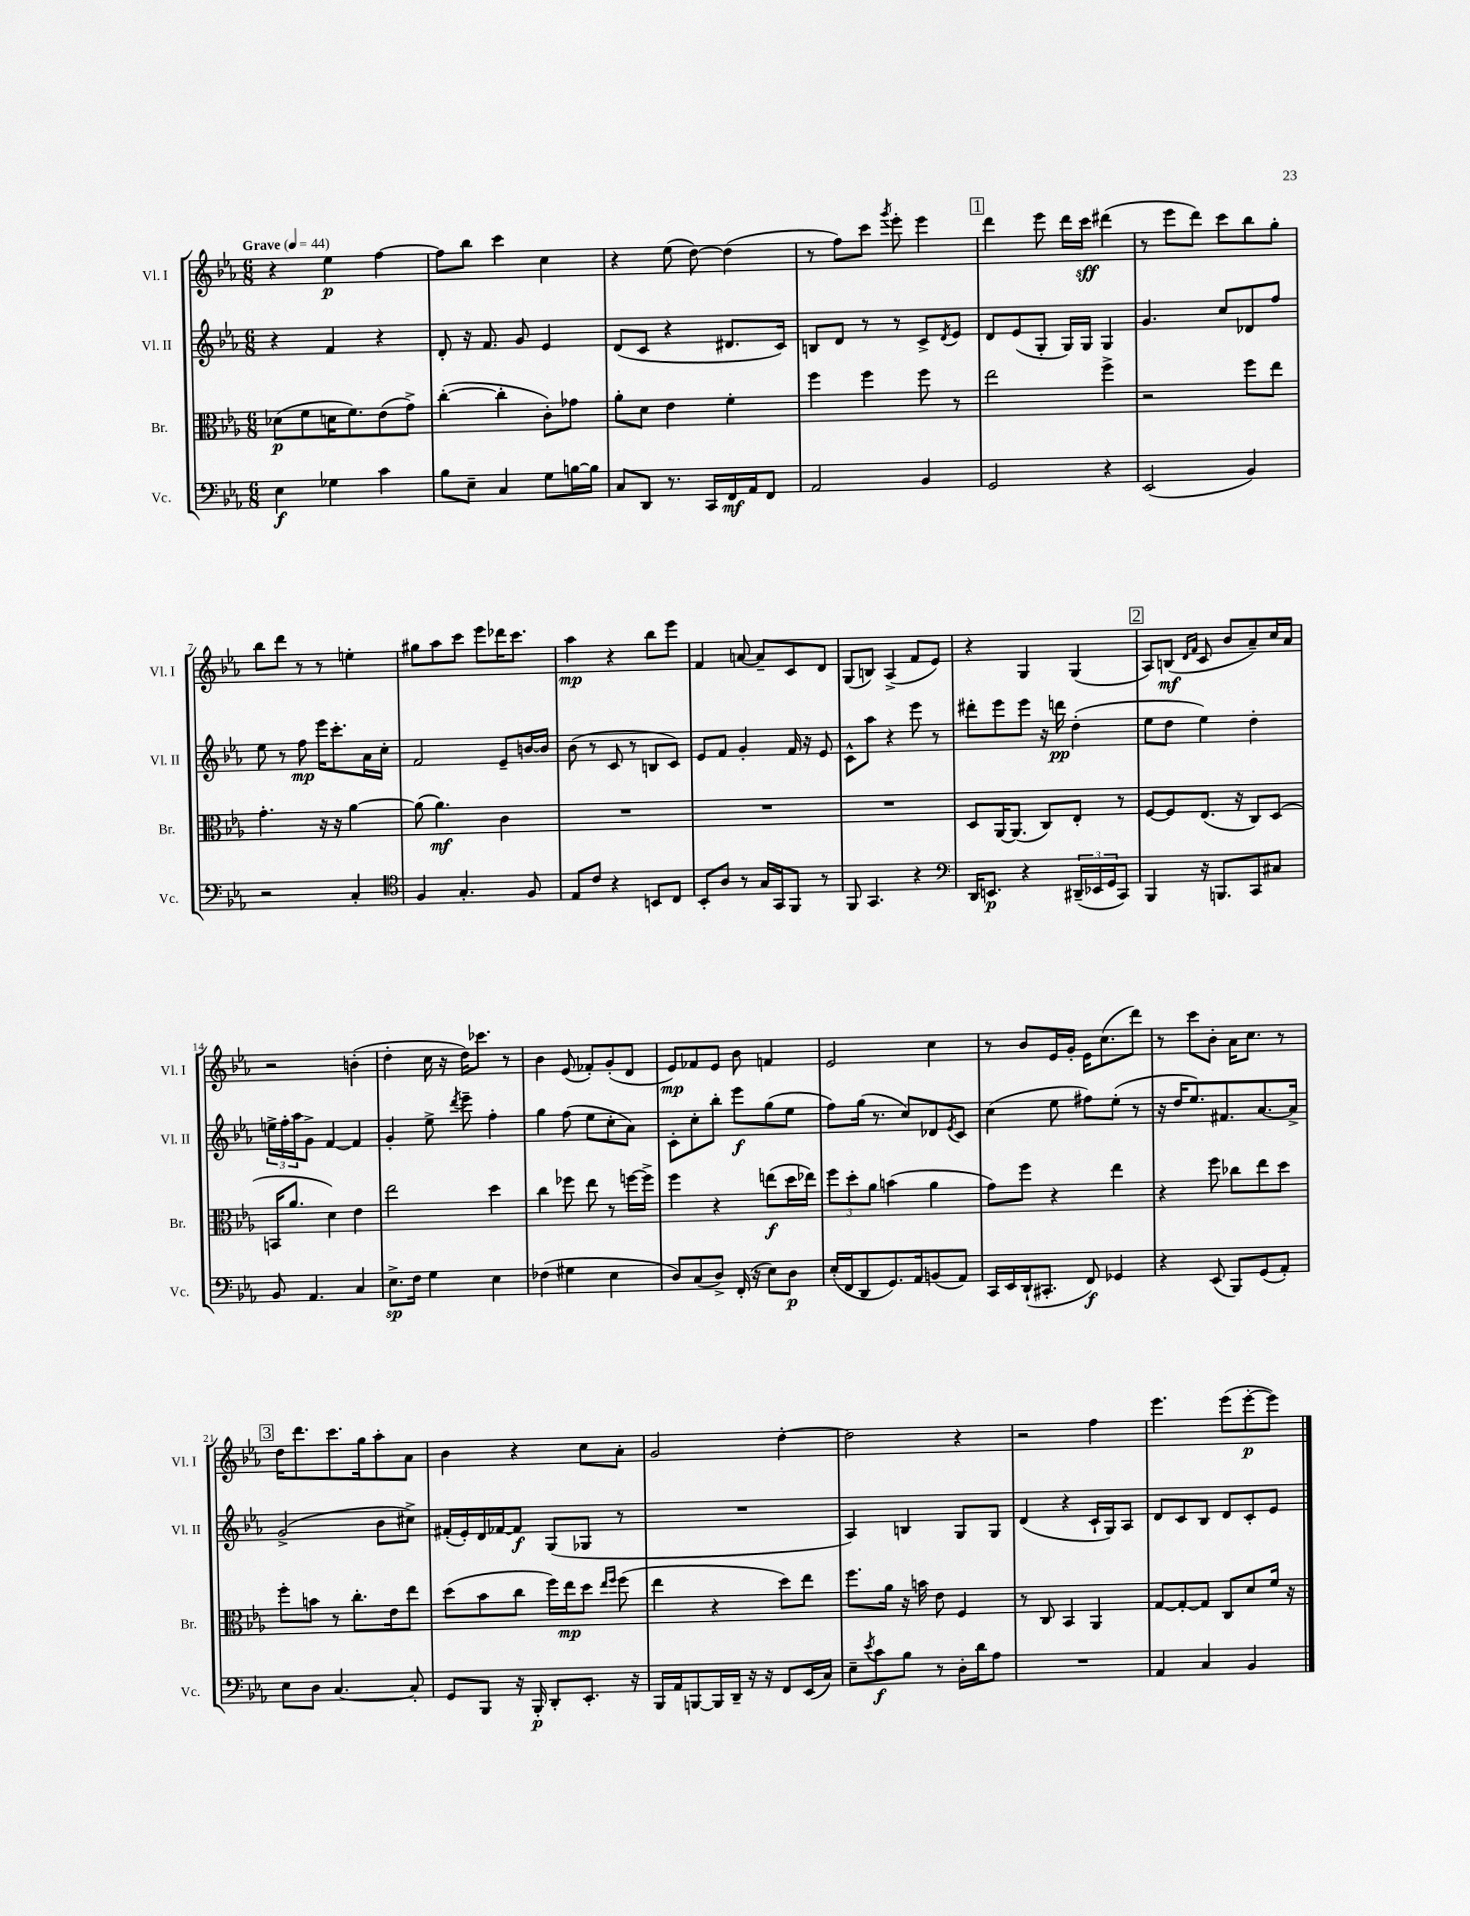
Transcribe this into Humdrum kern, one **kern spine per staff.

**kern	**dynam	**kern	**dynam	**kern	**dynam	**kern	**dynam
*part4	*part4	*part3	*part3	*part2	*part2	*part1	*part1
*staff4	*staff4	*staff3	*staff3	*staff2	*staff2	*staff1	*staff1
*I"Vc.	*	*I"Br.	*	*I"Vl. II	*	*I"Vl. I	*
*I'Vc.	*	*I'Br.	*	*I'Vl. II	*	*I'Vl. I	*
*clefF4	*	*clefC3	*	*clefG2	*	*clefG2	*
*k[b-e-a-]	*	*k[b-e-a-]	*	*k[b-e-a-]	*	*k[b-e-a-]	*
*M6/8	*	*M6/8	*	*M6/8	*	*M6/8	*
*MM44	*	*MM44	*	*MM44	*	*MM44	*
=1	=1	=1	=1	=1	=1	=1	=1
!	!	!	!	!	!	!LO:TX:a:B:t=Grave	!
4E-\	f	(8d-X\L	p	4r	.	4r	.
.	.	8f\	.	.	.	.	.
4G-X\	.	16dn\K	.	4f/	.	4ee-\	p
.	.	8.f\)	.	.	.	.	.
4c\	.	(8e-\	.	4r	.	[4ff\	.
.	.	8g^\J)	.	.	.	.	.
=2	=2	=2	=2	=2	=2	=2	=2
8B-\L	.	([4cc'\	.	8d'/	.	8ff\L]	.
8E-~\J	.	.	.	16r	.	8bb-\J	.
.	.	.	.	8.f/	.	.	.
4C/	.	4cc'\]	.	.	.	4ccc\	.
.	.	.	.	8g/	.	.	.
8G\L	.	8c'\L)	.	4e-/	.	4cc\	.
[16Bn\L	.	8g-X\J	.	.	.	.	.
16B\JJ]	.	.	.	.	.	.	.
=3	=3	=3	=3	=3	=3	=3	=3
8C/L	.	8a-'\L	.	(8d/L	.	4r	.
8DD/J	.	8d\J	.	8c/J	.	.	.
8.r	.	4e-\	.	4r	.	(8ee-\	.
.	.	.	.	.	.	[8dd\)	.
16CC/LL	.	.	.	.	.	.	.
16FF/	mf	4f'\	.	8.d#X/L	.	(4dd\]	.
16AA-/J	.	.	.	.	.	.	.
8FF/J	.	.	.	.	.	.	.
.	.	.	.	16c/Jk)	.	.	.
=4	=4	=4	=4	=4	=4	=4	=4
2AA-/	.	4ff\	.	8Bn/L	.	8r	.
.	.	.	.	8d/J	.	8ff\L)	.
.	.	4ff\	.	8r	.	8ccc\J	.
.	.	.	.	.	.	8qggg/	.
.	.	.	.	8r	.	8eee-'\	.
4BB-/	.	8ff\	.	8c^/L	.	4eee-\	.
.	.	.	.	8qd/	.	.	.
.	.	8r	.	8e-/J	.	.	.
!!LO:REH:place=s1:t=1
=5	=5	=5	=5	=5	=5	=5	=5
2GG/	.	2ee-\	.	8d/L	.	4ddd\	.
.	.	.	.	(8e-/	.	.	.
.	.	.	.	8G'/J	.	8eee-\	.
.	.	.	.	16G/LL)	.	16ddd\LL	.
.	.	.	.	16G/JJ	.	16ccc\JJ	sff
4r	.	4ff^\	.	4G/	.	(4ddd#X\	.
=6	=6	=6	=6	=6	=6	=6	=6
(2EE-/	.	2r	.	4.g/	.	8r	.
.	.	.	.	.	.	8eee-\L	.
.	.	.	.	.	.	8ddd\J)	.
.	.	.	.	8cc/L	.	8ccc\L	.
4BB-/)	.	8ff\L	.	8d-X/	.	8bb-\	.
.	.	8ee-\J	.	8ff/J	.	8gg'\J	.
!!LO:LB:g=z
=7	=7	=7	=7	=7	=7	=7	=7
2r	.	4.g'\	.	8ee-\	.	8bb-\L	.
.	.	.	.	8r	.	8ddd\J	.
.	.	.	.	8ff\	mp	8r	.
.	.	16r	.	16eee-\KL	.	8r	.
.	.	16r	.	8.ccc'\	.	.	.
4C'/	.	[4a-\	.	.	.	4een'\	.
.	.	.	.	16a-\L	.	.	.
.	.	.	.	16cc'\JJ	.	.	.
=8	=8	=8	=8	=8	=8	=8	=8
*clefC4	*	*	*	*	*	*	*
4F/	.	(8a-\]	.	2f/	.	8gg#X\L	.
.	.	4.a-\)	mf	.	.	8aa-\	.
4.G'/	.	.	.	.	.	8ccc\J	.
.	.	.	.	.	.	8eee-\L	.
.	.	4c\	.	8e-~/L	.	16ddd-X\K	.
.	.	.	.	.	.	8.ccc\J	.
8F/	.	.	.	[16bn/L	.	.	.
.	.	.	.	16b/JJ]	.	.	.
=9	=9	=9	=9	=9	=9	=9	=9
8E-/L	.	2.r	.	(8b-\	.	4aa-\	mp
8c/J	.	.	.	8r	.	.	.
4r	.	.	.	8c/	.	4r	.
.	.	.	.	8r	.	.	.
8BBn/L	.	.	.	8Bn/L	.	8bb-\L	.
8C/J	.	.	.	8c/J)	.	8eee-\J	.
=10	=10	=10	=10	=10	=10	=10	=10
8BB-'/L	.	2.r	.	8e-/L	.	4f/	.
8A-/J	.	.	.	8f/J	.	.	.
8r	.	.	.	4g'/	.	[8an/	.
16G/LL	.	.	.	.	.	8a~/L]	.
16GG/J	.	.	.	.	.	.	.
8FF/J	.	.	.	16f/	.	8c/	.
.	.	.	.	16r	.	.	.
8r	.	.	.	8e-/	.	8d/J	.
=11	=11	=11	=11	=11	=11	=11	=11
8FF/	.	2.r	.	8c^^\L	.	(8G/L	.
4.GG/	.	.	.	8aa-\J	.	8Bn/J)	.
.	.	.	.	4r	.	(4A-^/	.
4r	.	.	.	8eee-\	.	8f/L	.
.	.	.	.	8r	.	8e-/J)	.
=12	=12	=12	=12	=12	=12	=12	=12
*clefF4	*	*	*	*	*	*	*
16DD/KL	.	8D/L	.	8ddd#X'\L	.	4r	.
8.EEn/J	p	.	.	.	.	.	.
.	.	[16AA-/K	.	8eee-\	.	.	.
.	.	(8.AA-/J]	.	.	.	.	.
4r	.	.	.	8eee-\J	.	4G/	.
.	.	8C/L)	.	16r	.	.	.
.	.	.	.	16dddn\	pp	.	.
(24DD#X~/LL	.	8E-'/J	.	(4dd'\	.	(4G/	.
24EE-X/	.	.	.	.	.	.	.
24GG/J	.	.	.	.	.	.	.
8CC/J)	.	8r	.	.	.	.	.
!!LO:REH:place=s1:t=2
=13	=13	=13	=13	=13	=13	=13	=13
4BBB-/	.	[8F/L	.	8ee-\L	.	8A-/L)	.
.	.	8F/]	.	8dd\J	.	(8Bn/J	mf
.	.	.	.	.	.	16qqd/LL	.
.	.	.	.	.	.	16qqf/JJ	.
16r	.	(8.E-/J	.	4ee-\)	.	8c/	.
8.BBBn/L	.	.	.	.	.	.	.
.	.	.	.	.	.	8b-/L	.
.	.	16r	.	.	.	.	.
8CC/	.	8C/L)	.	4dd'\	.	8a-~/)	.
8C#X/J	.	(8D/J	.	.	.	16cc/L	.
.	.	.	.	.	.	16a-/JJ	.
!!LO:LB:g=z
=14	=14	=14	=14	=14	=14	=14	=14
8BB-/	.	16BBn/KL	.	24een^\LL	.	2r	.
.	.	.	.	24ff'\	.	.	.
.	.	8.a-/J	.	.	.	.	.
.	.	.	.	24aa-\J	.	.	.
4.AA-/	.	.	.	8g^\J	.	.	.
.	.	4d\)	.	[4f/	.	.	.
4C/	.	4e-\	.	4f/]	.	(4bn'\	.
=15	=15	=15	=15	=15	=15	=15	=15
8.E-^\L	sp	2ee-\	.	4g'/	.	4dd'\	.
16F\Jk	.	.	.	.	.	.	.
4G\	.	.	.	8ee-^\	.	16cc\	.
.	.	.	.	.	.	16r	.
.	.	.	.	8qddd/	.	.	.
.	.	.	.	8eee-~\	.	16dd\KL)	.
.	.	.	.	.	.	8.ccc-X\J	.
4E-\	.	4dd\	.	4ff'\	.	.	.
.	.	.	.	.	.	8r	.
=16	=16	=16	=16	=16	=16	=16	=16
(4F-X\	.	4cc\	.	4gg\	.	4b-\	.
4G#X\	.	8ff-X\	.	(8ff\	.	(8e-/	.
.	.	8ee-\	.	8ee-\L	.	8f-X'/L)	.
4E-\	.	8r	.	8cc'\	.	(8g'/	.
.	.	[16ffn\LL	.	8a-\J)	.	8d/J	.
.	.	16ff^\JJ]	.	.	.	.	.
=17	=17	=17	=17	=17	=17	=17	=17
8D/L)	.	4ff\	.	8c'\L	.	8e-/L)	mp
(8C/	.	.	.	8cc'\	.	8f-X/	.
8D^/J)	.	4r	.	8bb-'\J	.	8e-/J	.
(16FF'/	.	.	.	8eee-\L	f	8b-\	.
16r	.	.	.	.	.	.	.
8E-\L)	.	(8een\L	f	(8gg\	.	4fn/	.
8D\J	p	16dd\L	.	8ee-\J	.	.	.
.	.	16ee-X\JJ)	.	.	.	.	.
=18	=18	=18	=18	=18	=18	=18	=18
(16E-'/LL	.	12ff\L	.	8ff\L)	.	2e-/	.
16FF/J	.	.	.	.	.	.	.
.	.	12dd'\	.	.	.	.	.
8DD/	.	.	.	(16gg\Jk	.	.	.
.	.	12a-\J	.	.	.	.	.
.	.	.	.	8.r	.	.	.
8.GG/)	.	(4bn\	.	.	.	.	.
.	.	.	.	8cc/L)	.	.	.
16AA-/k	.	.	.	.	.	.	.
(8BBn/	.	4a-\	.	8d-X/	.	4cc\	.
.	.	.	.	8qe-/	.	.	.
8AA-/J)	.	.	.	8c/J	.	.	.
=19	=19	=19	=19	=19	=19	=19	=19
16CC/LL	.	8g\L)	.	(4cc\	.	8r	.
16EE-/	.	.	.	.	.	.	.
(16DD`/J	.	8ff\J	.	.	.	8b-/L	.
8.CC#X'/J	.	.	.	.	.	.	.
.	.	4r	.	8ee-\	.	16e-/L	.
.	.	.	.	.	.	16g'/JJ	.
8FF/)	f	.	.	8ff#X\L)	.	16e-\KL	.
.	.	.	.	.	.	(8.cc\	.
4GG-X/	.	4ee-\	.	(8ee-'\J	.	.	.
.	.	.	.	8r	.	8ddd\J)	.
=20	=20	=20	=20	=20	=20	=20	=20
4r	.	4r	.	16r	.	8r	.
.	.	.	.	16dd/KL	.	.	.
.	.	.	.	8.ee-/)	.	8ccc\L	.
(8EE-/	.	8ff\	.	.	.	8b-'\J	.
.	.	.	.	8.f#X/	.	.	.
8BBB-/L)	.	8cc-X\L	.	.	.	16a-\KL	.
.	.	.	.	.	.	8.cc\J	.
(8GG/	.	8ee-\	.	[8.a-/	.	.	.
8AA-'/J)	.	8dd\J	.	.	.	8r	.
.	.	.	.	16a-^/Jk]	.	.	.
!!LO:LB:g=z
!!LO:REH:place=s1:t=3
=21	=21	=21	=21	=21	=21	=21	=21
8E-\L	.	8ff'\L	.	(2g^/	.	16dd\KL	.
.	.	.	.	.	.	8.ddd\	.
8D\J	.	8bn\J	.	.	.	.	.
[4.C/	.	8r	.	.	.	8.ccc\	.
.	.	8.cc'\L	.	.	.	.	.
.	.	.	.	.	.	16gg\k	.
.	.	.	.	8b-\L	.	8aa-'\	.
.	.	16e-\k	.	.	.	.	.
8C'/]	.	8ee-\J	.	8cc#X^\J)	.	8a-\J	.
=22	=22	=22	=22	=22	=22	=22	=22
8GG/L	.	(8dd\L	.	(16f#X'/LL	.	4b-\	.
.	.	.	.	16e-'/)	.	.	.
8BBB-/J	.	8b-\	.	16d/	.	.	.
.	.	.	.	[16f-X/J	.	.	.
16r	.	8cc\J	.	8f-/J]	f	4r	.
16BBB-'/	p	.	.	.	.	.	.
8DD'/L	.	16ff\LL)	.	(8G/L	.	.	.
.	.	16ee-\J	mp	.	.	.	.
8.EE-'/J	.	8dd\J	.	8G-X/J	.	8cc\L	.
.	.	16qqee-/LL	.	.	.	.	.
.	.	16qqff/JJ	.	.	.	.	.
.	.	(8ff\	.	8r	.	8a-'\J	.
16r	.	.	.	.	.	.	.
=23	=23	=23	=23	=23	=23	=23	=23
16BBB-/LL	.	4ee-\	.	2.r	.	2g/	.
16AA-/J	.	.	.	.	.	.	.
[8BBBn/	.	.	.	.	.	.	.
16BBB/L]	.	4r	.	.	.	.	.
16DD~/JJ	.	.	.	.	.	.	.
16r	.	.	.	.	.	.	.
16r	.	.	.	.	.	.	.
8FF/L	.	8dd\L)	.	.	.	[4dd'\	.
(16EE-/L	.	8ee-\J	.	.	.	.	.
16C/JJ)	.	.	.	.	.	.	.
=24	=24	=24	=24	=24	=24	=24	=24
8E-~\L	.	8.ff\L	.	4A-/)	.	2dd\]	.
8qe-/	.	.	.	.	.	.	.
8c\	f	.	.	.	.	.	.
.	.	16a-\Jk	.	.	.	.	.
8B-\J	.	16r	.	4Bn/	.	.	.
.	.	16bn\	.	.	.	.	.
8r	.	8e-\	.	.	.	.	.
16D'\LL	.	4F/	.	8G/L	.	4r	.
16d\J	.	.	.	.	.	.	.
8A-\J	.	.	.	8G/J	.	.	.
=25	=25	=25	=25	=25	=25	=25	=25
2.r	.	8r	.	(4d/	.	2r	.
.	.	8C/	.	.	.	.	.
.	.	4BB-/	.	4r	.	.	.
.	.	4AA-/	.	16c`/LL	.	4ff\	.
.	.	.	.	16G/J)	.	.	.
.	.	.	.	8A-/J	.	.	.
=26	=26	=26	=26	=26	=26	=26	=26
4AA-/	.	[8G/L	.	8d/L	.	4.eee-\	.
.	.	8G'/_	.	8c/	.	.	.
4C/	.	8G/J]	.	8B-/J	.	.	.
.	.	8C/L	.	8d/L	.	(8eee-\L	.
4BB-/	.	8d/	.	8c'/	.	[8eee-'\	p
.	.	16f/Jk	.	8e-/J	.	8eee-\J])	.
.	.	16r	.	.	.	.	.
==	==	==	==	==	==	==	==
*-	*-	*-	*-	*-	*-	*-	*-
